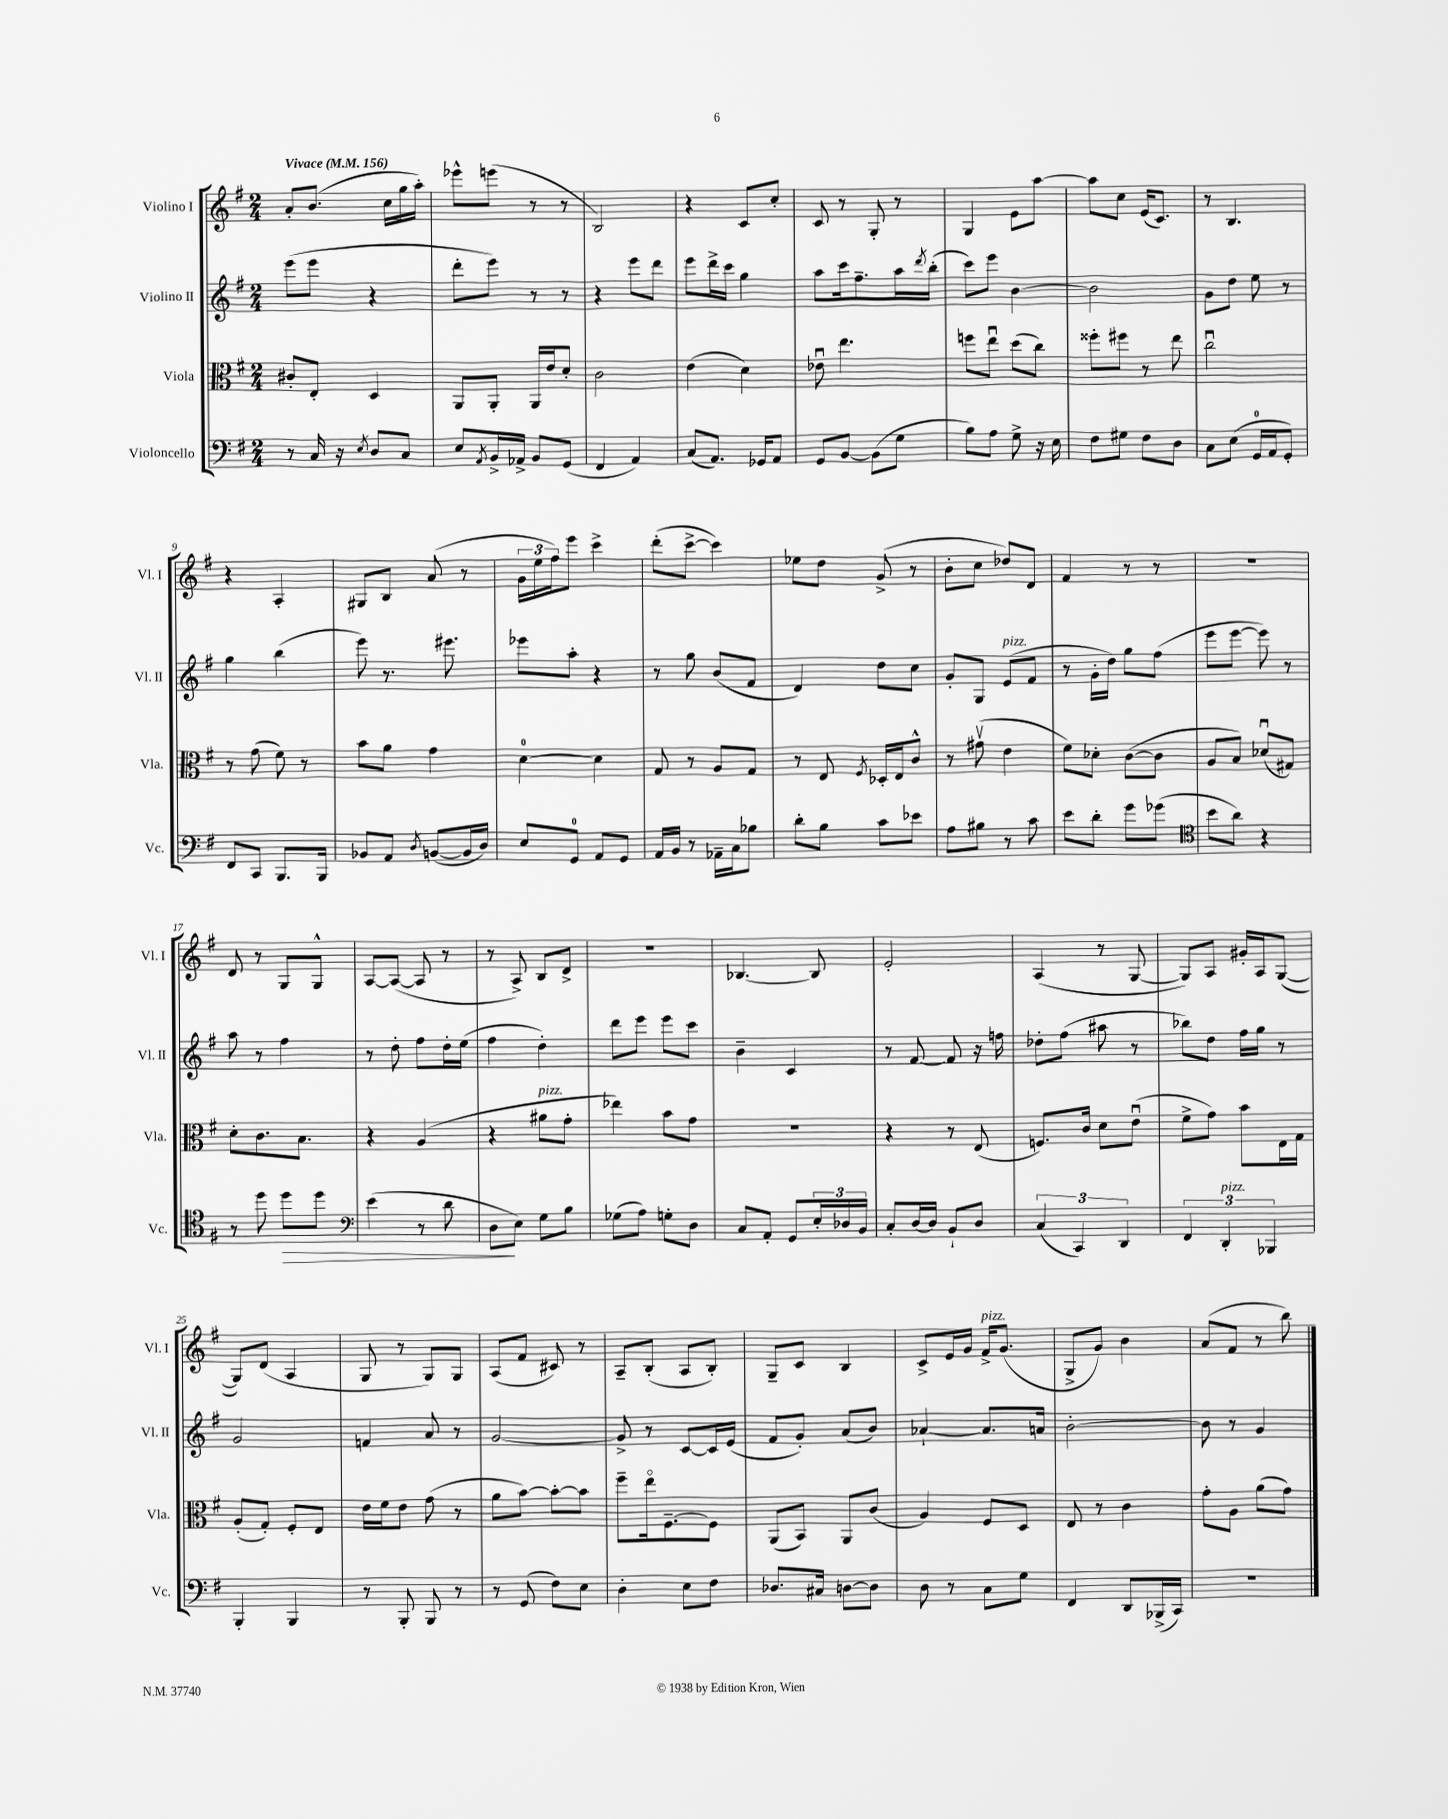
<<
\new StaffGroup <<
\new Staff = "s0" \with { instrumentName = "Violino I" shortInstrumentName = "Vl. I" } {
    \clef treble \key g \major \numericTimeSignature \time 2/4 \tempo "Vivace" 4 = 156
    a'8-. b'8.( c''16 g''16 a''16-.) |
    ees'''8-^ e'''8( r8 r8 |
    b2) |
    r4 c'8 c''8-. |
    c'8 r8 g8-. r8 |
    g4 e'8 a''8~ |
    a''8 c''8 e'16( c'8.) |
    r8 b4. |
    r4 a4-. |
    gis8 b8 a'8( r8 |
    \tuplet 3/2 { g'16 e''16 fis''16) } e'''8 c'''4-> |
    d'''8-.( c'''8~-> c'''4) |
    ees''8 d''8 g'8->( r8 |
    b'8-. c''8 des''8) d'8 |
    fis'4 r8 r8 |
    R2 |
    d'8 r8 g8 g8-^ |
    a8~ a8~( a8 r8 |
    r8 a8->) b8 d'8-> |
    R2 |
    bes4.~ bes8 |
    e'2-. |
    a4( r8 g8~ |
    g8) a8 gis'16-. a16 g8~( |
    g8) d'8( a4 |
    g8 r8 g8) g8 |
    a8( fis'8 cis'8) r8 |
    a8-- b8-.( a8 b8-.) |
    g8-- c'8 b4 |
    c'8-> e'16 g'16 fis'16->^\markup { \italic "pizz." } g'8.( |
    g8-> g'8) b'4 |
    a'8( fis'8 r8 b''8) \bar "|." |
}
\new Staff = "s1" \with { instrumentName = "Violino II" shortInstrumentName = "Vl. II" } {
    \clef treble \key g \major \numericTimeSignature \time 2/4
    e'''8( e'''8 r4 |
    d'''8-. e'''8) r8 r8 |
    r4 e'''8 d'''8 |
    e'''8 d'''16-> c'''16 g''4 |
    a''8 c'''16 fis''8.-- a''16 \acciaccatura { d'''8 } b''16-.( |
    c'''8) e'''8 b'4~ |
    b'2 |
    g'8 d''8 e''8 r8 |
    g''4 b''4( |
    e'''8) r8. eis'''8. |
    ees'''8 a''8-. r4 |
    r8 g''8 b'8( fis'8 |
    d'4) d''8 c''8 |
    g'8-. g8 e'8^\markup { \italic "pizz." }( fis'8 |
    r8 g'16-. d''16) g''8 fis''8( |
    e'''8 e'''8~ e'''8) r8 |
    a''8 r8 fis''4 |
    r8 d''8-. fis''8 d''16-. e''16( |
    fis''4 d''4-.) |
    d'''8 e'''8 e'''8 c'''8 |
    b'4-- c'4 |
    r8 fis'8~ fis'8 r16 f''16 |
    des''8-. fis''8( ais''8 r8 |
    bes''8) d''8 fis''16 g''16 r8 |
    g'2 |
    f'4 a'8 r8 |
    g'2~ |
    g'8-> r8 c'8~ c'16 e'16( |
    fis'8 g'8-.) a'8( b'8) |
    aes'4~-! aes'8. a'16 |
    b'2~-. |
    b'8 r8 g'4 \bar "|." |
}
\new Staff = "s2" \with { instrumentName = "Viola" shortInstrumentName = "Vla." } {
    \clef alto \key g \major \numericTimeSignature \time 2/4
    cis'8-. e8-. d4 |
    a,8 a,8-. a,16 e'16 d'8-. |
    c'2 |
    e'4( d'4) |
    ees'8\downbow e''4. |
    f''8 e''8\downbow d''8( c''8) |
    fisis''8-. fis''8 r8 e''8 |
    c''2\downbow |
    r8 g'8( fis'8) r8 |
    b'8 a'8 g'4 |
    d'4-0~ d'4 |
    g8 r8 a8 g8 |
    r8 e8 \acciaccatura { fis8 } des16-. e16 c'8-^ |
    r8 gis'8\upbow( e'4 |
    fis'8) des'8-. c'8~( c'8 |
    a8 b8) des'8\downbow( gis8) |
    d'8-. c'8. b8. |
    r4 a4( |
    r4 ais'8^\markup { \italic "pizz." } g'8-. |
    ees''4) b'8 g'8 |
    R2 |
    r4 r8 e8( |
    f8.) c'16 d'8 e'8\downbow( |
    fis'8-> g'8) b'8 e16 g16 |
    a8-.( g8-.) fis8-. e8 |
    e'16 fis'16 e'8 g'8( r8 |
    a'8 b'8~) b'8~-. b'8 |
    fis''8-- e''16\flageolet fis8.~-- fis8 |
    a,8( b,8) a,8 c'8( |
    a4) fis8 d8 |
    e8 r8 c'4 |
    g'8-. a8 a'8( g'8) \bar "|." |
}
\new Staff = "s3" \with { instrumentName = "Violoncello" shortInstrumentName = "Vc." } {
    \clef bass \key g \major \numericTimeSignature \time 2/4
    r8 c16 r16 \acciaccatura { e8 } d8 c8 |
    e8 \acciaccatura { a,8 } b,16-> aes,16-> b,8 g,8( |
    fis,4 a,4) |
    c8( a,8.) ges,16 a,8 |
    g,8 b,8~ b,8( g8 |
    b8) a8 g8-> r16 e16 |
    fis8 gis8 fis8 d8 |
    c8 e8( g,16-0 a,16 g,8-.) |
    fis,8 c,8 b,,8. b,,16 |
    bes,8 a,8 \acciaccatura { d8 } b,8~( b,16 d16) |
    e8 g,8-0 a,8 g,8 |
    a,16 b,16 r8 aes,16-- c16 bes8 |
    d'8-. b8 c'8 ees'8 |
    a8 bis8 r8 c'8 |
    e'8 d'8-. g'8 ges'8( |
    \clef tenor b'8 a'8) r4 |
    r8 d''8 d''8\> d''8 |
    \clef bass e'4( r8 d'8 |
    d8\! e8) g8 b8 |
    ges8( a8) g8-. d8 |
    c8 a,8-. g,8 \tuplet 3/2 { e16-. des16 b,16 } |
    c8-. d16~ d16 b,8-! d8 |
    \tuplet 3/2 { c4( c,4) d,4 } |
    \tuplet 3/2 { fis,4 d,4-.^\markup { \italic "pizz." } bes,,4 } |
    b,,4-. b,,4 |
    r8 b,,8-. b,,8 r8 |
    r8 g,8( fis8) e8 |
    d4-. e8 fis8 |
    des8. cis16 d8~ d8 |
    d8 r8 c8 g8 |
    fis,4 d,8 bes,,16->( c,16) |
    R2 \bar "|." |
}
>>
>>
